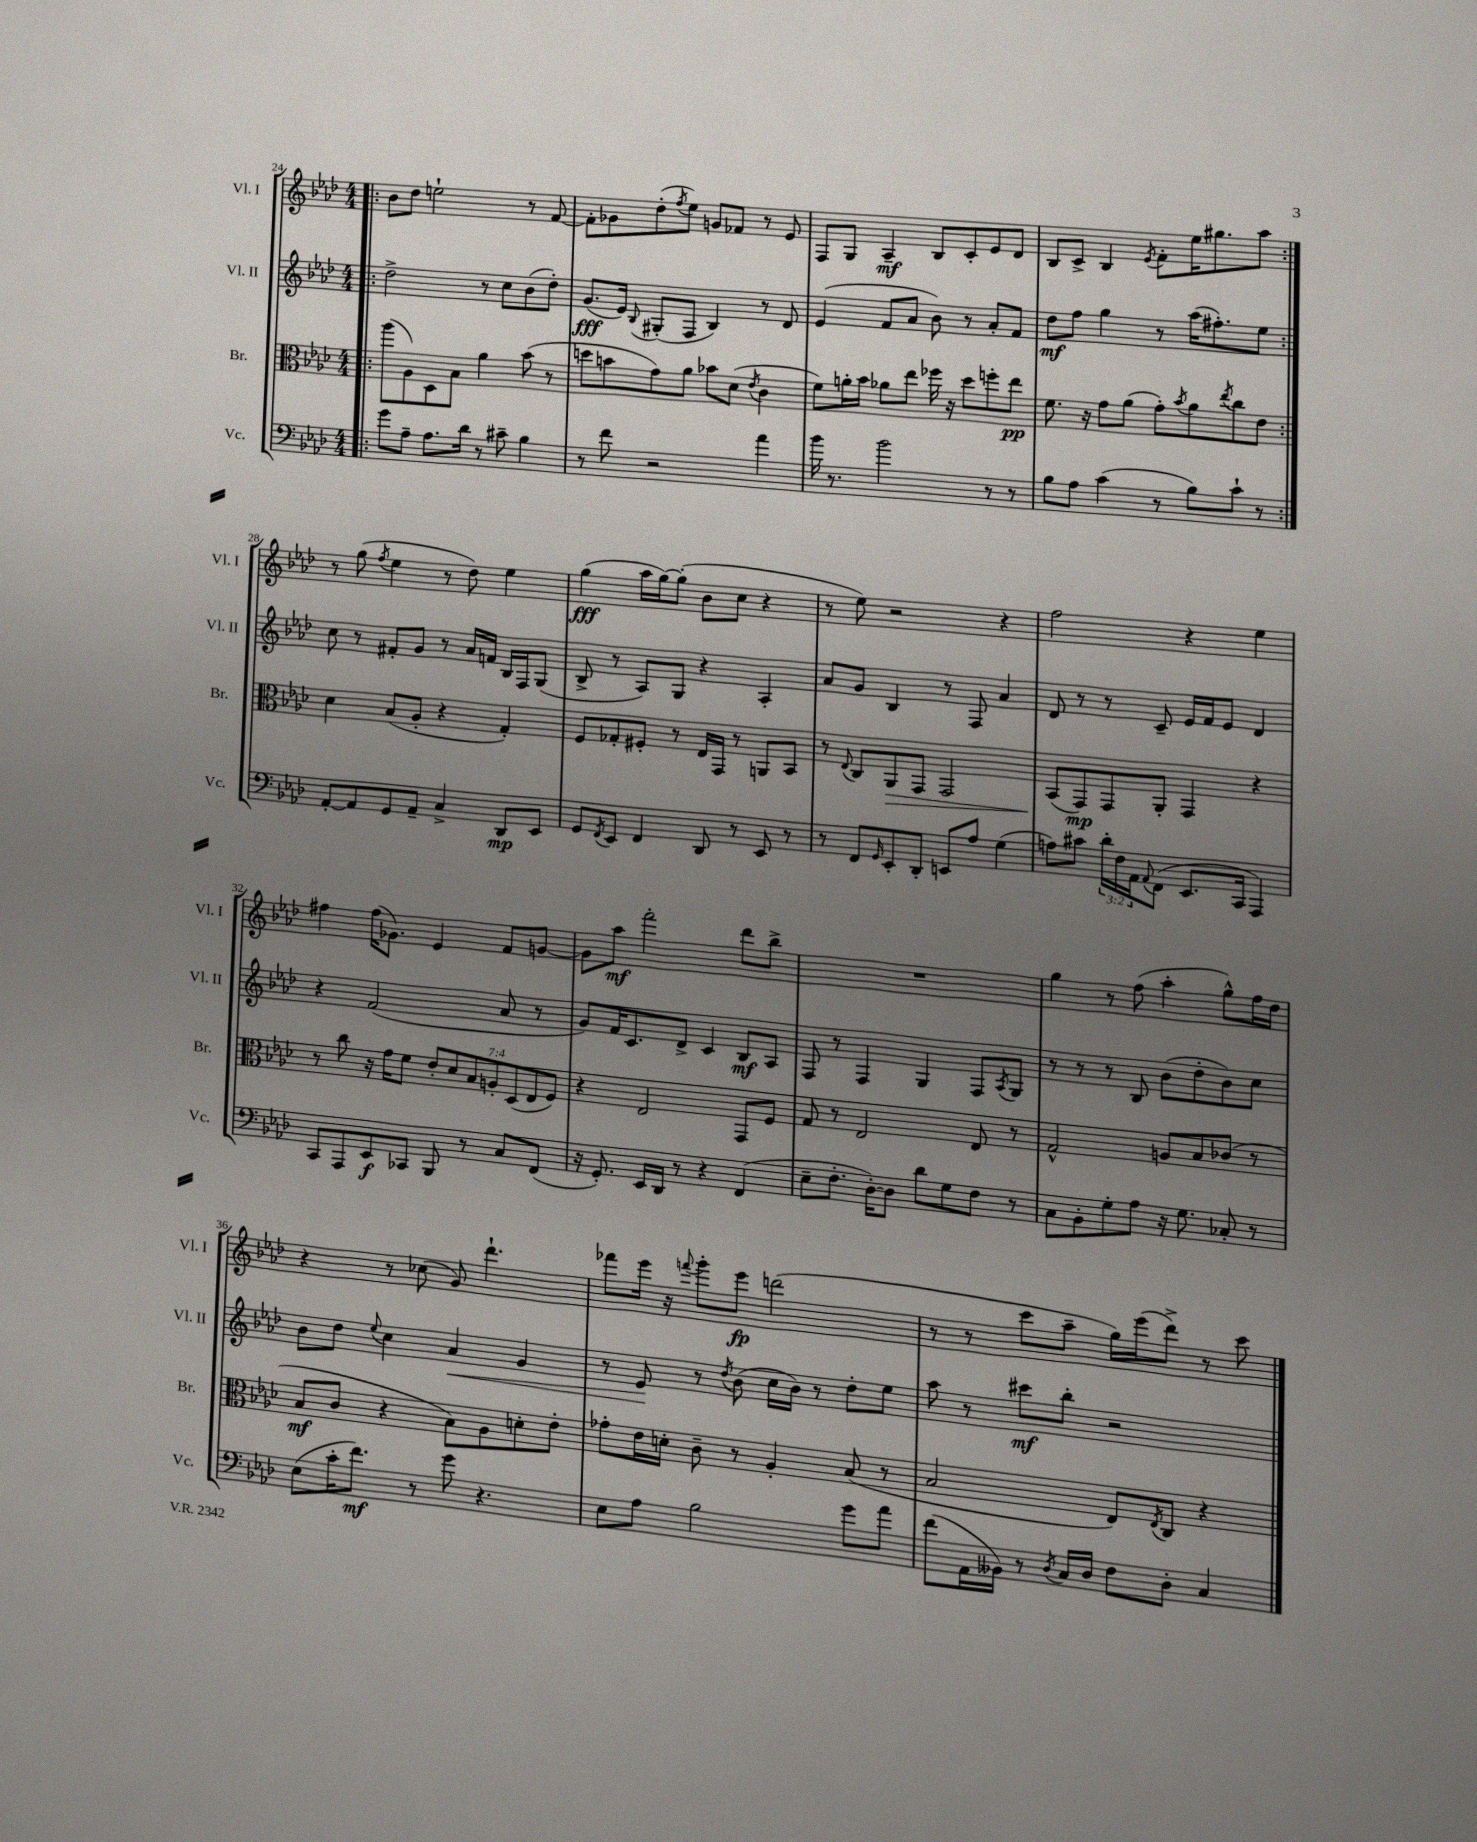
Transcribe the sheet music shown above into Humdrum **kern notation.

**kern	**kern	**kern	**kern
*staff4	*staff3	*staff2	*staff1
*clefF4	*clefC3	*clefG2	*clefG2
*k[b-e-a-d-]	*k[b-e-a-d-]	*k[b-e-a-d-]	*k[b-e-a-d-]
*M4/4	*M4/4	*M4/4	*M4/4
=!|:	=!|:	=!|:	=!|:
8g	(8aa-	2dd-^	8b-
8A-~	8A-)	.	8dd-
8.A-	8D-	.	2ee`
.	8B-	.	.
16d-	.	.	.
8r	4a-	8r	.
8c#~	.	8cc	.
4B-	(8b-	(8b-	8r
.	8r	8dd-')	[8f
=	=	=	=
8r	8dd	(8.g	8f']
8f	8b	.	8g-
.	.	16e-)	.
.	.	8qqB-	.
2r	8g)	(8G#'	(8dd-'
.	.	.	8qff
.	8a-	8F	8ee-)
.	8b-	4B-)	8g
.	(8d-	.	8f-
.	8qe-	.	.
4a-	4c	8r	8r
.	.	8d-	8e-
=	=	=	=
16b-	8f)	(4e-	8F
8.r	.	.	.
.	16a'	.	8G
.	16b-	.	.
2b-	8a-	8f	4A-~
.	8ee-	8a-	.
.	16ff-	8b-)	8B-
.	16r	.	.
.	8dd-	8r	8c'
8r	8ff'	8a-'	8e-
8r	8ee-	8f	8d-
=	=	=	=
8B-	8.f	8dd-	8B-
8A-	.	8ff	8c^
.	16r	.	.
(4c	8g	4gg	4B-
.	(8a-	.	.
.	.	.	8qe-
8r	8g')	8r	8f'
.	8qb-	.	.
8B-)	8a-	(16aa-	16ee-
.	.	8.ff#')	8.gg#
.	8qee-	.	.
8c`	8cc	.	.
8r	8e-	8ee-	8aa-
=:|!	=:|!	=:|!	=:|!
[8AA-'	4d-	8cc	8r
8AA-]	.	8r	(8gg
.	.	.	8qff
8GG	(8B-	8f#'	4ee-
8AA-~	8A-'	8g	.
4C^	4r	8r	8r
.	.	16a-	8dd-)
.	.	16f	.
8DD-	4G')	16B-	4ee-
.	.	16F	.
8EE-	.	(8G	.
=	=	=	=
8GG	8F	8B-^	(4gg
8qFF	.	.	.
8EE-	8G-'	8r	.
4FF	8F#'	8A-)	16aa-
.	.	.	[16gg)
.	8r	8G	(8gg']
8DD-	16E-	4r	8b-
.	16GG	.	.
8r	8r	.	8cc
8EE-	8AA	4A-'	4r
8r	8BB-	.	.
=	=	=	=
8r	8r	8a-	8r
.	8qqE-	.	.
8FF	8C	8g	8ee-)
16qqGG	.	.	.
8EE-'	8AA-	4B-	2r
8DD-'	8GG	.	.
8EE	2GG	8r	.
8A-	.	8F	.
(4G	.	4a-	4r
=	=	=	=
8A)	(8BB-	8d-	2ff
8c#	8GG)	8r	.
24d-'	8GG	8r	.
24F	.	.	.
24AA-	.	.	.
8qqAA-	.	.	.
(8FF	8AA-'	8c~	.
8.EE-	4GG	16e-	4r
.	.	16f	.
.	.	8e-	.
16CC	.	.	.
4AAA-)	4r	4d-	4ee-
=	=	=	=
8CC	8r	4r	4ff#
8AAA-	8cc	.	.
8EE-	16r	(2f	(16ff#
.	16g	.	8.g-)
8CC-	8f	.	.
8BBB-	14e-'	.	4e-
.	14d-	.	.
8r	.	.	.
.	14B-	.	.
.	14A'	.	.
8C	.	8a-	8f
.	(14D-	.	.
.	14E-	.	.
(8FF	.	8r	[8g
.	14F)	.	.
=	=	=	=
16r	4r	8g)	8g]
8.GG')	.	.	.
.	.	16f	8aa-
.	.	8.c	.
16EE-	2E-	.	2fff'
16DD-	.	.	.
8r	.	8d-^	.
4r	.	4c	.
(4FF	8GG	8B-	8ddd-
.	8F	8A-	8bb-^
=	=	=	=
8E-~	8G	8F	1r
8.F'	8r	8r	.
.	2E-	4F	.
[16D-')	.	.	.
8D-]	.	.	.
8d-	.	4G	.
8G	.	.	.
8F	8E-	8F	.
.	.	8qA-	.
8r	8r	8G	.
=	=	=	=
8C	2G^^	8r	4gg
8BB-'	.	8r	.
8G'	.	8r	8r
8A-	.	8B-	(8ff
16r	8A	(8b-	4aa-'
8.G	.	.	.
.	8B-	8dd-'	.
8C-'	(8c-	8b-)	8gg^^)
8r	8r	8cc	16ff
.	.	.	16dd-
=	=	=	=
(8E-	8B-	8b-	4r
16c'	8c	8dd-	.
8.f)	.	.	.
.	.	8qqee-	.
.	4r	4cc	8r
8r	.	.	(8cc-
8g	8B-)	4a-	8g)
4.r	8A-	.	4.ddd-`
.	8d'	4g	.
.	8e-'	.	.
=	=	=	=
8E-	8g-'	8r	8fff-
8A-	16e-	8e-	16eee-
.	16d'	.	16r
.	.	.	8qqfff
2B-	8c~	8r	8ggg'
.	.	8qdd-	.
.	8r	(8b-	8eee-
.	4A-'	16cc	(2ddd
.	.	16b-)	.
.	.	8r	.
8g	(8B-	8dd-'	.
8a-	8r	8ee-	.
=	=	=	=
(8f	2B-	8aa-	8r
16AA-	.	8r	8r
16BB--)	.	.	.
8r	.	8ccc#	8ccc
8qD-	.	.	.
16C	.	8bb-'	8aa-~
16D-	.	.	.
8F	8E-)	2r	16gg)
.	.	.	(16eee-
.	8qE-	.	.
8D-'	8C	.	8ddd-^)
4C	4r	.	8r
.	.	.	8ccc
==	==	==	==
*-	*-	*-	*-
